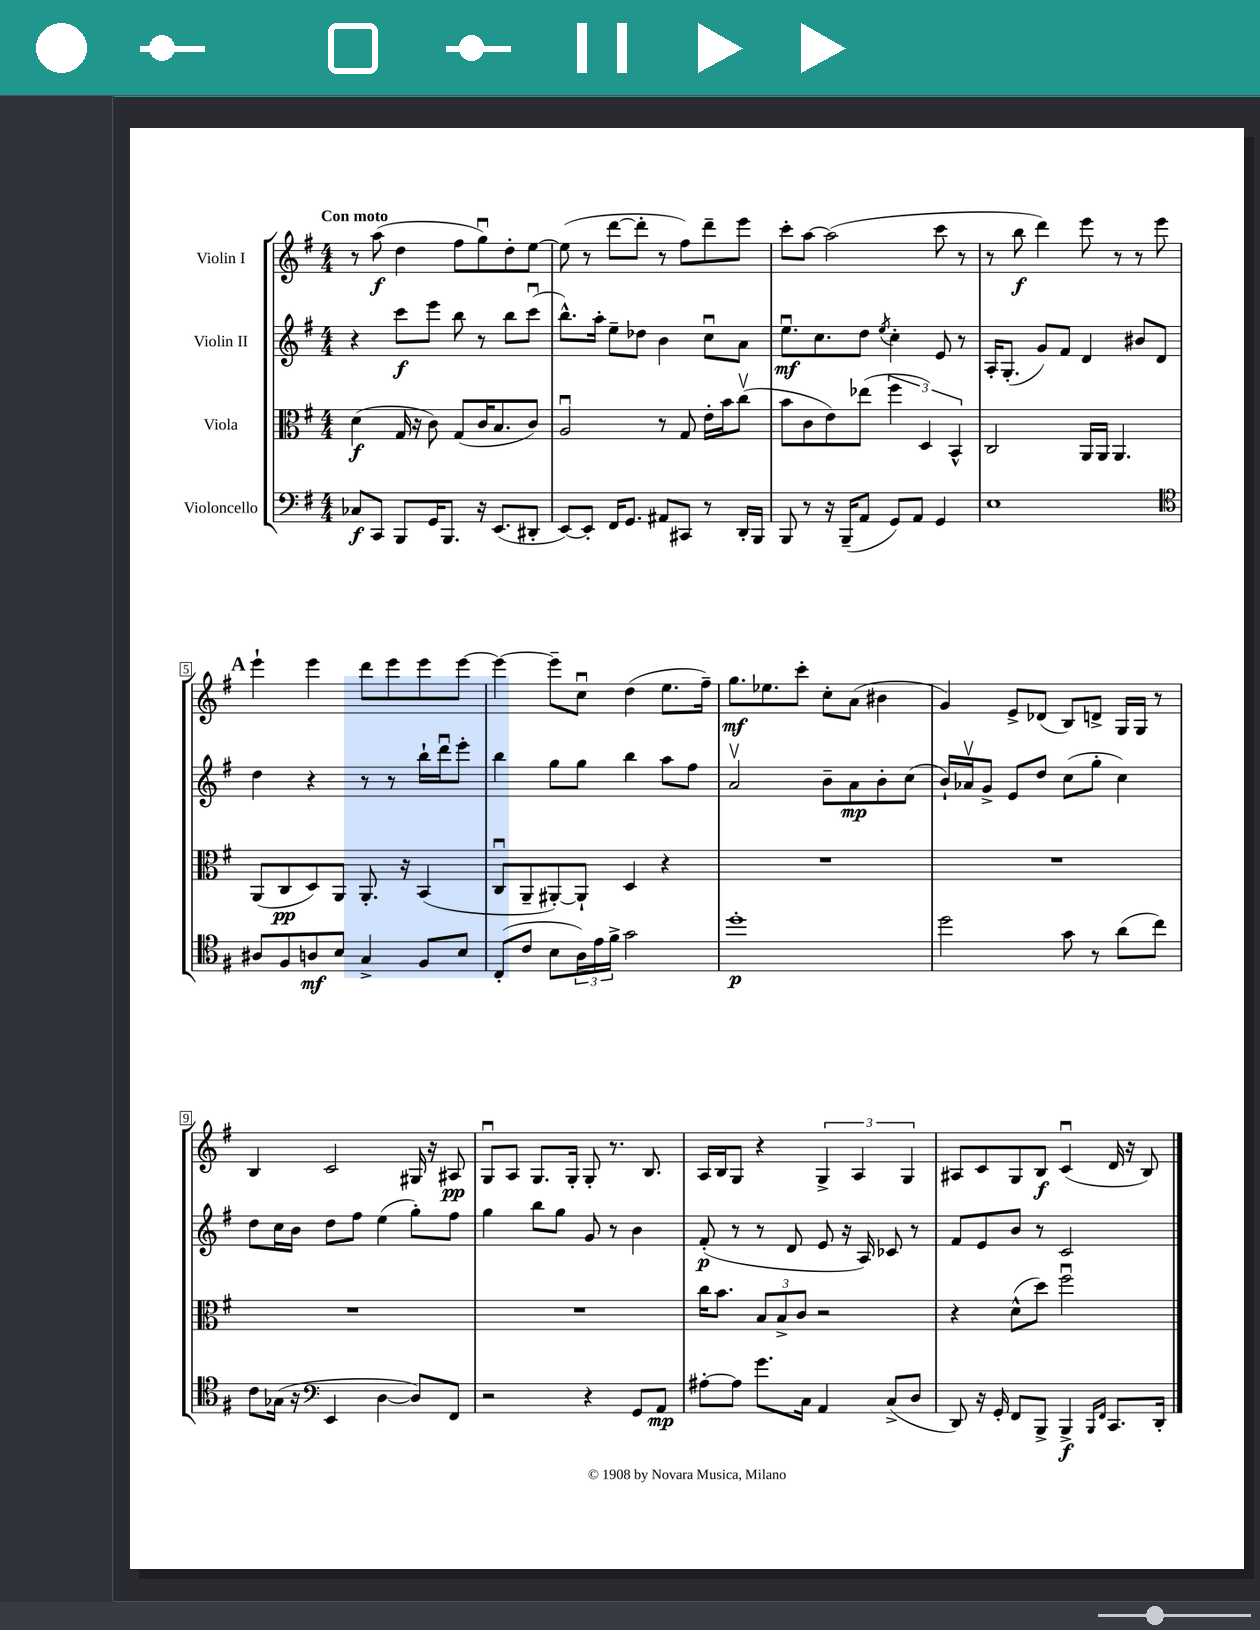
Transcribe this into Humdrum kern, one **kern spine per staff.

**kern	**dynam	**kern	**dynam	**kern	**dynam	**kern	**dynam
*part4	*part4	*part3	*part3	*part2	*part2	*part1	*part1
*staff4	*staff4	*staff3	*staff3	*staff2	*staff2	*staff1	*staff1
*I"Violoncello	*	*I"Viola	*	*I"Violin II	*	*I"Violin I	*
*clefF4	*	*clefC3	*	*clefG2	*	*clefG2	*
*k[f#]	*	*k[f#]	*	*k[f#]	*	*k[f#]	*
*M4/4	*	*M4/4	*	*M4/4	*	*M4/4	*
=1	=1	=1	=1	=1	=1	=1	=1
!	!	!	!	!	!	!LO:TX:a:B:t=Con moto	!
8C-X/L	f	(4d\	f	4r	.	8r	.
8CC/J	.	.	.	.	.	(8aa\	f
8BBB/L	.	16G/	.	8ccc\L	f	4dd\	.
.	.	16r	.	.	.	.	.
16GG/K	.	8c\)	.	8eee\J	.	.	.
8.BBB/J	.	.	.	.	.	.	.
.	.	(8G/L	.	8bb\	.	8ff#\L	.
16r	.	16c/K	.	8r	.	8ggu\)	.
(8.EE/L	.	8.B/	.	.	.	.	.
.	.	.	.	8bb\L	.	8dd'\	.
8DD#X'/J	.	8c/J)	.	(8cccu\J	.	[8ee\J	.
=2	=2	=2	=2	=2	=2	=2	=2
[8EE/L)	.	2Au/	.	8.bb^^\L)	.	(8ee\]	.
8EE'/J]	.	.	.	.	.	8r	.
.	.	.	.	16aa'\Jk	.	.	.
16FF#/KL	.	.	.	8ee~\L	.	[8ddd\L	.
8.GG/J	.	.	.	.	.	.	.
.	.	.	.	8dd-X\J	.	8ddd'\J]	.
8AA#X/L	.	8r	.	4b\	.	8r	.
8CC#X/J	.	8G/	.	.	.	8ff#\L)	.
8r	.	16e'\LL	.	8ccu\L	.	8ddd~\	.
.	.	16b\J	.	.	.	.	.
16DD'/LL	.	(8ccv\J	.	8a\J	.	8eee\J	.
16BBB/JJ	.	.	.	.	.	.	.
=3	=3	=3	=3	=3	=3	=3	=3
8BBB/	.	8b\L	.	8.eeu\L	mf	8ccc'\L	.
8r	.	8c\	.	.	.	[8aa\J	.
.	.	.	.	8.cc\	.	.	.
16r	.	8e\)	.	.	.	(2aa\]	.
(16BBB~/KL	.	.	.	.	.	.	.
8AA/J	.	(8ee-X\J	.	8dd\J	.	.	.
.	.	.	.	8qee/	.	.	.
8GG/L)	.	6ff#\	.	4cc'\	.	.	.
8AA/J	.	.	.	.	.	.	.
.	.	6D/)	.	.	.	.	.
4GG/	.	.	.	8e/	.	8ccc\	.
.	.	6BB^^/	.	.	.	.	.
.	.	.	.	8r	.	8r	.
=4	=4	=4	=4	=4	=4	=4	=4
1E	.	2C/	.	16A'/KL	.	8r	.
.	.	.	.	(8.G'/J	.	.	.
.	.	.	.	.	.	8bb\	f
.	.	.	.	8g/L)	.	4ddd\)	.
.	.	.	.	8f#/J	.	.	.
.	.	16AA/LL	.	4d/	.	8eee\	.
.	.	16AA/JJ	.	.	.	.	.
.	.	4.AA/	.	.	.	8r	.
.	.	.	.	8b#X/L	.	8r	.
.	.	.	.	8d/J	.	8eee\	.
!!LO:LB:g=z
!!LO:REH:place=s1:t=A
=5	=5	=5	=5	=5	=5	=5	=5
*clefC4	*	*	*	*	*	*	*
8A#X/L	.	(8AA/L	.	4dd\	.	4eee`\	.
8F#/	.	8C/	pp	.	.	.	.
8An/	mf	8D/)	.	4r	.	4eee\	.
8B/J	.	8AA/J	.	.	.	.	.
4G^/	.	8.AA'/	.	8r	.	8ddd\L	.
.	.	.	.	8r	.	8eee\	.
.	.	16r	.	.	.	.	.
8F#/L	.	(4BB/	.	16bb`\LL	.	8eee\	.
.	.	.	.	16dddu\J	.	.	.
8B/J	.	.	.	8eee'\J	.	[8eee\J	.
=6	=6	=6	=6	=6	=6	=6	=6
(8C'/L	.	8Cu/L	.	4bb\	.	4eee\_	.
8c/J	.	8AA~/	.	.	.	.	.
8B\L	.	[8AA#X'/)	.	8gg\L	.	8eee~\L]	.
24A\L)	.	8AA#`/J]	.	8gg\J	.	8ccu\J	.
24e\	.	.	.	.	.	.	.
24f#^\JJ	.	.	.	.	.	.	.
2g\	.	4D/	.	4bb\	.	(4dd\	.
.	.	4r	.	8aa\L	.	8.ee\L	.
.	.	.	.	8ff#\J	.	.	.
.	.	.	.	.	.	16ff#~\Jk)	.
=7	=7	=7	=7	=7	=7	=7	=7
1dd'	p	1r	.	2av/	.	8.gg\L	mf
.	.	.	.	.	.	8.ee-X\	.
.	.	.	.	.	.	8ccc'\J	.
.	.	.	.	8b~\L	.	8cc'\L	.
.	.	.	.	8a\	mp	(8a\J	.
.	.	.	.	8b'\	.	4b#X\	.
.	.	.	.	(8cc\J	.	.	.
=8	=8	=8	=8	=8	=8	=8	=8
2dd\	.	1r	.	16b`/LL)	.	4g/)	.
.	.	.	.	16a-Xv/J	.	.	.
.	.	.	.	8g^/J	.	.	.
.	.	.	.	8e/L	.	8e^/L	.
.	.	.	.	8dd/J	.	(8d-X/J	.
8g\	.	.	.	(8cc\L	.	8B/L)	.
8r	.	.	.	8gg'\J	.	8dn^/J	.
(8a\L	.	.	.	4cc\)	.	16G/LL	.
.	.	.	.	.	.	16G/JJ	.
8cc\J)	.	.	.	.	.	8r	.
!!LO:LB:g=z
=9	=9	=9	=9	=9	=9	=9	=9
8c\L	.	1r	.	8dd\L	.	4B/	.
(16G-X\Jk	.	.	.	16cc\L	.	.	.
16r	.	.	.	16b\JJ	.	.	.
*clefF4	*	*	*	*	*	*	*
4EE/	.	.	.	8dd\L	.	2c/	.
.	.	.	.	8ff#\J	.	.	.
[4D\	.	.	.	(4ee\	.	.	.
8D/L])	.	.	.	8gg'\L)	.	16G#X/	.
.	.	.	.	.	.	16r	.
8FF#/J	.	.	.	8ff#\J	.	8A#X/	pp
=10	=10	=10	=10	=10	=10	=10	=10
2r	.	1r	.	4gg\	.	8Gu/L	.
.	.	.	.	.	.	8A/J	.
.	.	.	.	8bb\L	.	8.G/L	.
.	.	.	.	8gg\J	.	.	.
.	.	.	.	.	.	16G'/Jk	.
4r	.	.	.	8g/	.	8G'/	.
.	.	.	.	8r	.	8.r	.
8GG/L	.	.	.	4b\	.	.	.
.	.	.	.	.	.	8.B/	.
8AA/J	mp	.	.	.	.	.	.
=11	=11	=11	=11	=11	=11	=11	=11
[8A#X'\L	.	16cc\KL	.	(8f#'/	p	16A/LL	.
.	.	8.b\J	.	.	.	16B/J	.
8A#\J]	.	.	.	8r	.	8G/J	.
8.g\L	.	12B/L	.	8r	.	4r	.
.	.	12B^/	.	.	.	.	.
.	.	.	.	8d/	.	.	.
.	.	12c/J	.	.	.	.	.
16C\Jk	.	.	.	.	.	.	.
4AA/	.	2r	.	8e/	.	6G^/	.
.	.	.	.	16r	.	.	.
.	.	.	.	.	.	6A/	.
.	.	.	.	16A/)	.	.	.
(8C^/L	.	.	.	8c-X/	.	.	.
.	.	.	.	.	.	6G/	.
8D/J	.	.	.	8r	.	.	.
=12	=12	=12	=12	=12	=12	=12	=12
8DD/)	.	4r	.	8f#/L	.	8A#X/L	.
16r	.	.	.	8e/	.	8c/	.
16GG'/	.	.	.	.	.	.	.
8FF#/L	.	(8d^^\L	.	8b/J	.	8G/	.
8BBB^/J	.	8dd\J)	.	8r	.	8B/J	f
4BBB^/	f	2ff#u\	.	2c/	.	(4cu/	.
16qqBBB/LL	.	.	.	.	.	.	.
16qqFF#/JJ	.	.	.	.	.	.	.
8.CC/L	.	.	.	.	.	16d/	.
.	.	.	.	.	.	16r	.
.	.	.	.	.	.	8B/)	.
16DD'/Jk	.	.	.	.	.	.	.
==	==	==	==	==	==	==	==
*-	*-	*-	*-	*-	*-	*-	*-
